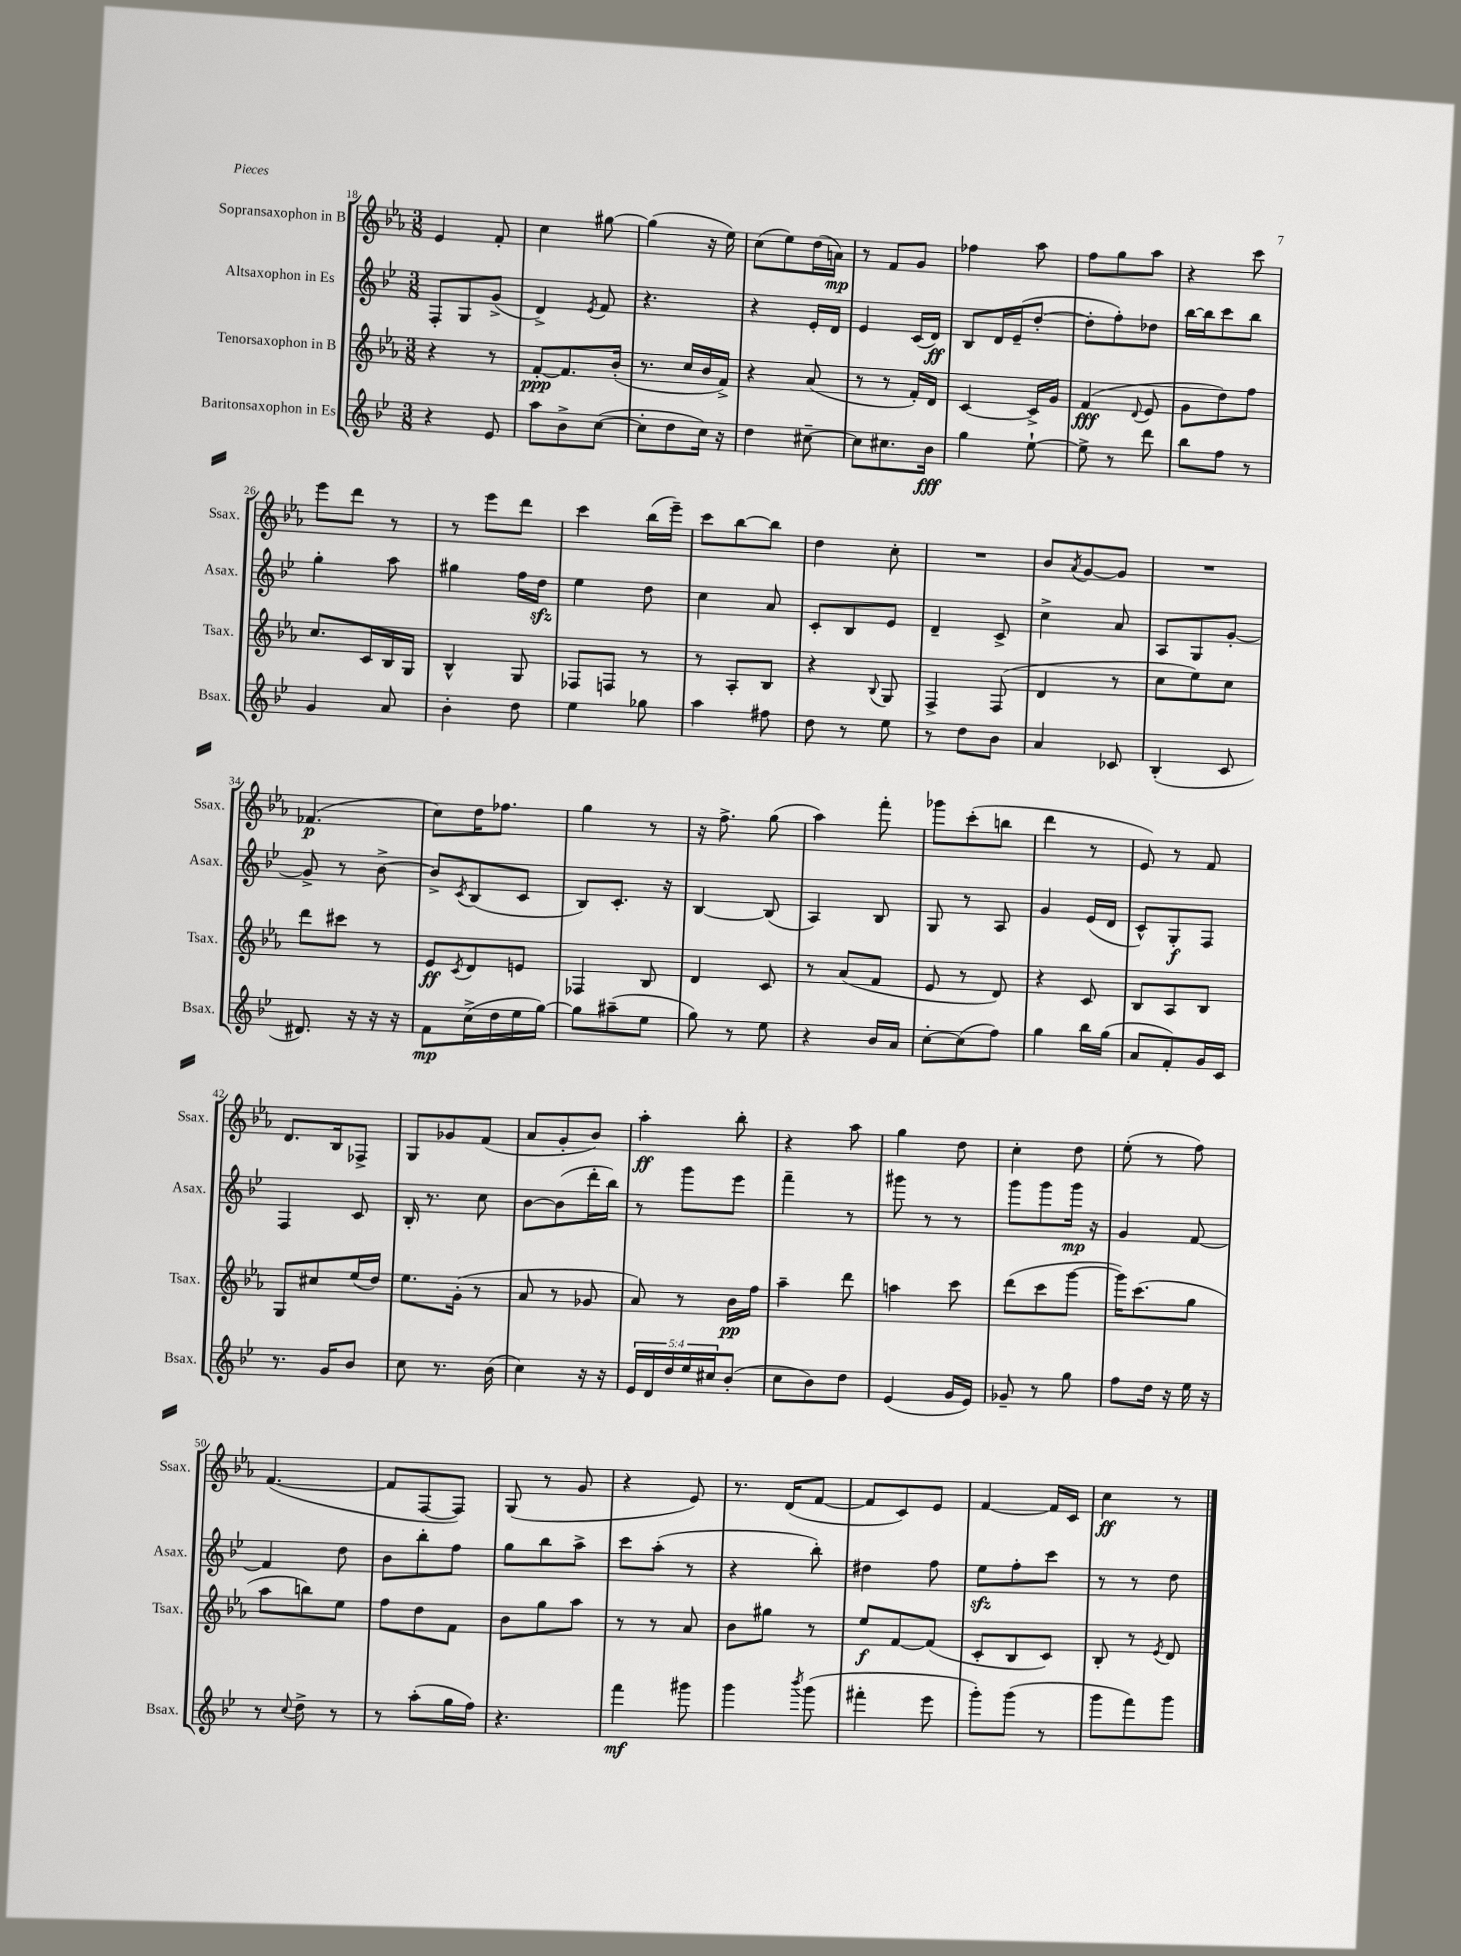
<<
\new StaffGroup <<
\new Staff = "s0" \with { instrumentName = "Sopransaxophon in B" shortInstrumentName = "Ssax." } {
    \clef treble \key ees \major \numericTimeSignature \time 3/8
    ees'4 f'8-. |
    c''4 gis''8~ |
    gis''4( r16 ees''16) |
    c''8( ees''8) d''16( a'16\mp) |
    r8 f'8 g'8 |
    fes''4 aes''8 |
    f''8 g''8 aes''8 |
    r4 c'''8 |
    ees'''8 d'''8 r8 |
    r8 ees'''8 d'''8 |
    c'''4 bes''16( ees'''16--) |
    c'''8 bes''8~ bes''8 |
    d''4 c''8-. |
    R4. |
    bes'8 \acciaccatura { aes'8 } g'8~ g'8 |
    R4. |
    fes'4.\p( |
    c''8) d''16 fes''8. |
    g''4 r8 |
    r16 f''8.-> g''8( |
    aes''4) f'''8-. |
    ges'''8 c'''8-.( b''8 |
    d'''4 r8 |
    ees'8) r8 f'8 |
    d'8. bes16 fes8-> |
    g8 ges'8 f'8( |
    aes'8 g'8-. bes'8) |
    aes''4-.\ff bes''8-. |
    r4 aes''8 |
    g''4 d''8 |
    c''4-. d''8 |
    ees''8-.( r8 f''8) |
    f'4.~( |
    f'8 f8~ f8) |
    g8( r8 g'8 |
    r4 ees'8) |
    r8. d'16( f'8~ |
    f'8 c'8) ees'8 |
    f'4~ f'16 c'16 |
    c''4\ff r8 \bar "|." |
}
\new Staff = "s1" \with { instrumentName = "Altsaxophon in Es" shortInstrumentName = "Asax." } {
    \clef treble \key bes \major \numericTimeSignature \time 3/8
    f8-. g8 g'8->( |
    d'4->) \acciaccatura { ees'8 } f'8 |
    r4. |
    r4 ees'16-. d'16 |
    ees'4 c'16( d'16\ff) |
    bes8 d'16 ees'16--( d''8~-. |
    d''8-. f''8-.) des''8 |
    bes''16~ bes''16 c'''8 bes''8 |
    g''4-. a''8 |
    gis''4 f''16 d''16\sfz |
    ees''4 d''8 |
    c''4 a'8 |
    c'8-. bes8 ees'8 |
    d'4-- c'8-> |
    c''4-> a'8 |
    a8 g8 g'8~-. |
    g'8-> r8 bes'8~-> |
    bes'8-> \acciaccatura { c'8 } bes8( c'8 |
    bes8) c'8.-. r16 |
    bes4~ bes8( |
    a4) bes8 |
    g8 r8 a8 |
    g'4 ees'16( d'16 |
    c'8-^) g8-.\f f8 |
    f4 c'8 |
    bes16-. r8. c''8 |
    bes'8~ bes'8( d'''16-. bes''16) |
    r8 g'''8 ees'''8 |
    f'''4-- r8 |
    gis'''8 r8 r8 |
    g'''8 g'''8 g'''16\mp r16 |
    g'4 f'8~ |
    f'4 d''8 |
    bes'8 bes''8-. f''8 |
    g''8 bes''8 a''8-> |
    c'''8 a''8-.( r8 |
    r4 bes''8-.) |
    dis''4 f''8 |
    ees''8\sfz f''8-. c'''8 |
    r8 r8 d''8 \bar "|." |
}
\new Staff = "s2" \with { instrumentName = "Tenorsaxophon in B" shortInstrumentName = "Tsax." } {
    \clef treble \key ees \major \numericTimeSignature \time 3/8
    r4 r8 |
    f'8~-.\ppp f'8. bes'16-.( |
    r8. c''16 bes'16 f'16->) |
    r4 aes'8( |
    r8 r8 f'16-.) d'16 |
    c'4~ c'16-> g'16 |
    f'4\fff( \appoggiatura { d'8 } ees'8 |
    g'8 d''8) f''8 |
    c''8. c'16 bes16 g16 |
    bes4-^ g8 |
    fes8 f8 r8 |
    r8 aes8-. bes8 |
    r4 \appoggiatura { bes8 } g8 |
    f4-> f8( |
    d'4 r8 |
    c''8 ees''8) c''8 |
    d'''8 cis'''8 r8 |
    ees'8\ff \acciaccatura { c'8 } d'8 e'8 |
    fes4 bes8 |
    d'4 c'8 |
    r8 aes'8( f'8 |
    ees'8 r8 d'8) |
    r4 c'8 |
    bes8 aes8 bes8 |
    g8 cis''8 ees''16( d''16) |
    ees''8. g'16-.( r8 |
    aes'8 r8 ges'8 |
    aes'8) r8 bes'16\pp f''16 |
    aes''4-- d'''8 |
    a''4 c'''8 |
    d'''8( c'''8 g'''8~ |
    g'''16) c'''8.( g''8 |
    aes''8 b''8) ees''8 |
    f''8 d''8 f'8 |
    bes'8 g''8 aes''8 |
    r8 r8 aes'8 |
    bes'8 gis''8 r8 |
    ees''8\f f'8~ f'8( |
    c'8-. bes8 c'8) |
    bes8-. r8 \acciaccatura { ees'8 } d'8 \bar "|." |
}
\new Staff = "s3" \with { instrumentName = "Baritonsaxophon in Es" shortInstrumentName = "Bsax." } {
    \clef treble \key bes \major \numericTimeSignature \time 3/8 \override Staff.TupletNumber.text = #tuplet-number::calc-fraction-text
    r4 ees'8 |
    a''8 bes'8-> c''8~( |
    c''8-. d''8 c''16) r16 |
    d''4 cis''8~-- |
    cis''8 cis''8. bes'16\fff |
    g''4 ees''8~-! |
    ees''8-> r8 d'''8 |
    bes''8 f''8 r8 |
    g'4 a'8 |
    bes'4-. d''8 |
    ees''4 ges''8 |
    a''4 fis''8 |
    d''8 r8 ees''8 |
    r8 d''8 bes'8 |
    a'4 ces'8 |
    bes4-.( c'8 |
    dis'8.) r16 r16 r16 |
    f'8\mp c''16->( d''16 ees''16 g''16~) |
    g''8 ais''8--( ees''8 |
    g''8) r8 ees''8 |
    r4 bes'16 a'16 |
    c''8~-. c''8( f''8) |
    g''4 bes''16 g''16( |
    a'8 f'8-.) g'16 c'16 |
    r8. g'16 bes'8 |
    c''8 r8. bes'16( |
    c''4) r16 r16 |
    \tuplet 5/4 { ees'16 d'16 d''16 ees''16 cis''16 } bes'8-.( |
    c''8 bes'8) d''8 |
    ees'4( g'16 ees'16) |
    ges'8-- r8 g''8 |
    f''8 d''16 r16 ees''16 r16 |
    r8 \appoggiatura { c''8 } d''8-> r8 |
    r8 a''8-.( g''16 f''16) |
    r4. |
    f'''4\mf gis'''8 |
    g'''4 \acciaccatura { bes'''8 } g'''8( |
    fis'''4-. ees'''8 |
    g'''8-.) g'''8( r8 |
    g'''8 f'''8) g'''8 \bar "|." |
}
>>
>>
\layout { \context { \Score currentBarNumber = #18 } }
